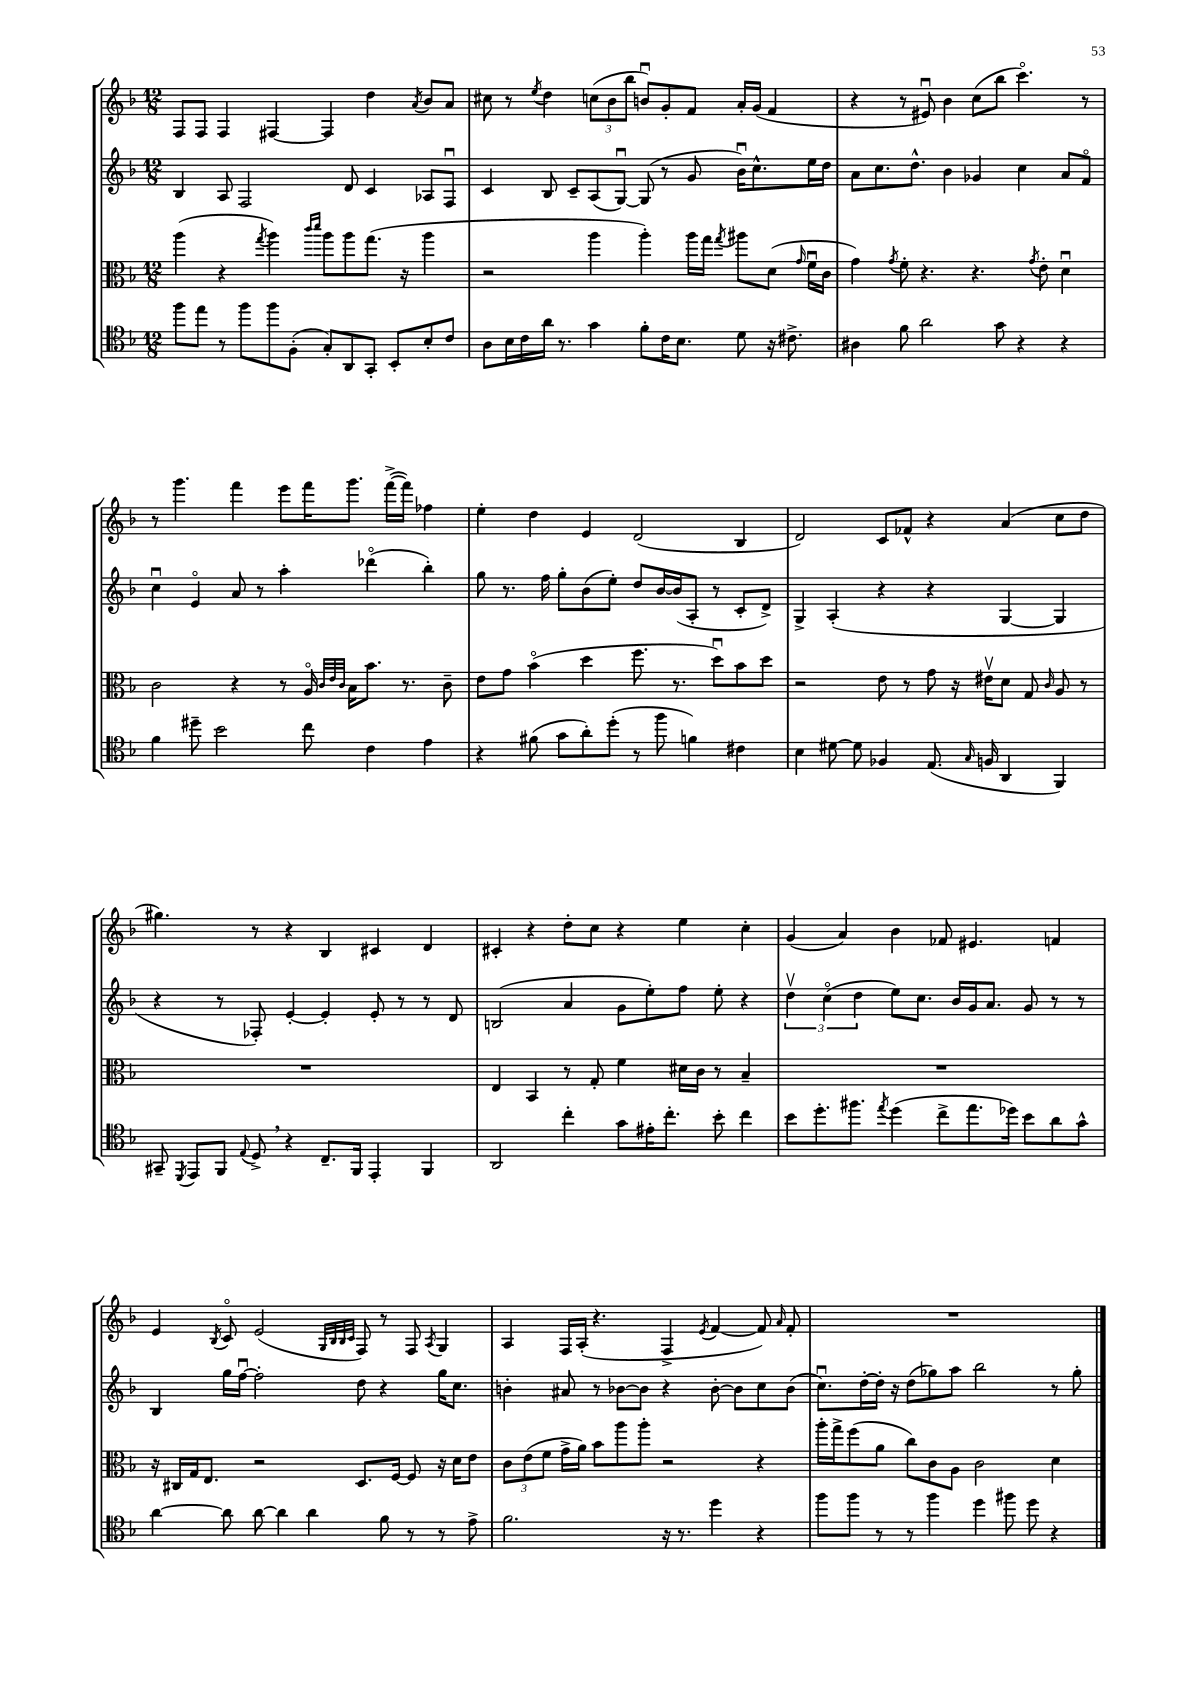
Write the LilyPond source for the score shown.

<<
\new StaffGroup <<
\new Staff = "s0" {
    \clef treble \key f \major \numericTimeSignature \time 12/8
    \autoBeamOff f8[ f8] f4 fis4~ fis4 d''4 \acciaccatura { a'8 } bes'8[ a'8] |
    cis''8 r8 \acciaccatura { e''8 } d''4 \tuplet 3/2 { c''8[( bes'8 bes''8] } b'8[\downbow) g'8-. f'8] a'16[-. g'16]( f'4 |
    r4 r8 eis'8\downbow) bes'4 c''8[( bes''8] c'''4.\flageolet) r8 |
    r8 g'''4. f'''4 e'''8[ f'''16 g'''8.] f'''16[~->( f'''16]) fes''4 |
    e''4-. d''4 e'4 d'2( bes4 |
    d'2) c'8[ fes'8]-^ r4 a'4( c''8[ d''8] |
    gis''4.) r8 r4 bes4 cis'4 d'4 |
    cis'4-. r4 d''8[-. c''8] r4 e''4 c''4-. |
    g'4( a'4) bes'4 fes'8 eis'4. f'4 |
    e'4 \acciaccatura { bes8 } c'8\flageolet e'2( \grace { g32[ bes32 bes32 c'32] } f8) r8 f8 \acciaccatura { a8 } g4 |
    a4 f16[ a16]-.( r4. f4-> \acciaccatura { e'8 } f'4~ f'8) \grace { a'16 } f'8-. |
    R1. \bar "|." |
}
\new Staff = "s1" {
    \clef treble \key f \major \numericTimeSignature \time 12/8
    \autoBeamOff bes4 a8 f2 d'8 c'4 aes8[ f8]\downbow |
    c'4 bes8 c'8[-- a8( g8]~\downbow) g8( r8 g'8 bes'16[\downbow) c''8.-^ e''16 d''16] |
    a'8[ c''8. d''8.]-^ bes'4 ges'4 c''4 a'8[ f'8]\flageolet |
    c''4\downbow e'4\flageolet a'8 r8 a''4-. des'''4\flageolet( bes''4-.) |
    g''8 r8. f''16 g''8[-. bes'8( e''8]-.) d''8[ bes'16~ bes'16( a8]-. r8 c'8[-. d'8]->) |
    g4-> a4-.( r4 r4 g4~ g4 |
    r4 r8 fes8-.) e'4~-. e'4-. e'8-. r8 r8 d'8 |
    b2( a'4 g'8[ e''8-.) f''8] e''8-. r4 |
    \tuplet 3/2 { d''4\upbow c''4\flageolet( d''4 } e''8[) c''8.] bes'16[ g'16 a'8.] g'8 r8 r8 |
    bes4 g''16[ f''16]~\downbow f''2-. d''8 r4 g''16[ c''8.] |
    b'4-. ais'8 r8 bes'8[~ bes'8] r4 bes'8~-. bes'8[ c''8 bes'8]( |
    c''8.[\downbow) d''16~-. d''16]-. r16 d''8[( ges''8) a''8] bes''2 r8 ges''8-. \bar "|." |
}
\new Staff = "s2" {
    \clef alto \key f \major \numericTimeSignature \time 12/8
    \autoBeamOff a''4( r4 \acciaccatura { g''8 } a''4) \grace { c'''16[ d'''16] } a''8[ a''8 g''8.]( r16 a''4 |
    r2 a''4 a''4-.) a''16[ g''16] \acciaccatura { g''8 } ais''8[ d'8]( \grace { g'16 } f'16[\downbow c'16] |
    g'4) \acciaccatura { g'8 } f'8-. r4. r4. \acciaccatura { g'8 } e'8-. d'4\downbow |
    c'2 r4 r8 a16\flageolet \grace { c'32[ e'32 c'32] } bes16[ bes'8.] r8. c'8-- |
    e'8[ g'8] bes'4\flageolet( d''4 f''8. r8. d''8[\downbow) bes'8 d''8] |
    r2 e'8 r8 g'8 r16 eis'16[\upbow d'8] g8 \grace { c'16 } a8 r8 |
    R1. |
    e4 bes,4 r8 g8-. f'4 dis'16[ c'16] r8 bes4-- |
    R1. |
    r16 cis16[ g16 e8.] r2 d8.[ f16]~ f8 r16 d'16[ e'8] |
    \tuplet 3/2 { c'8[ e'8( f'8] } g'16[-> a'16]) bes'8[ a''8 a''8]-. r2 r4 |
    a''16[-. g''16-> f''8( a'8] c''8[) c'8 a8] c'2 d'4 \bar "|." |
}
\new Staff = "s3" {
    \clef tenor \key f \major \numericTimeSignature \time 12/8
    \autoBeamOff f''8[ e''8] r8 f''8[ f''8 f8]-.( g8[-.) a,8 g,8]-. bes,8[-. bes8-. c'8] |
    a8[ bes16 c'16 a'16] r8. g'4 f'8[-. c'16 bes8.] d'8 r16 cis'8.-> |
    ais4 f'8 a'2 g'8 r4 r4 |
    f'4 dis''8-- bes'2 c''8 c'4 e'4 |
    r4 fis'8( g'8[ a'8-.) d''8]-.( r8 f''8 f'4) cis'4 |
    bes4 dis'8~ dis'8 fes4 e8.( \grace { g16 } f16 a,4 f,4) |
    gis,8-- \acciaccatura { d,8 } e,8[ f,8] \appoggiatura { e8 } d8-> \breathe r4 c8.[-- f,16] e,4-. f,4 |
    a,2 c''4-. g'8[ eis'16-. c''8.]-. bes'8-. c''4 |
    bes'8[ d''8.-. fis''8.] \acciaccatura { e''8 } d''4( c''8[-> e''8. des''16]) bes'8[ a'8 g'8]-^ |
    a'4~ a'8 a'8~ a'4 a'4 f'8 r8 r8 e'8-> |
    f'2. r16 r8. d''4 r4 |
    f''8[ f''8] r8 r8 f''4 d''4 fis''8 d''8 r4 \bar "|." |
}
>>
>>
\layout { \context { \Score \remove "Bar_number_engraver" } }
